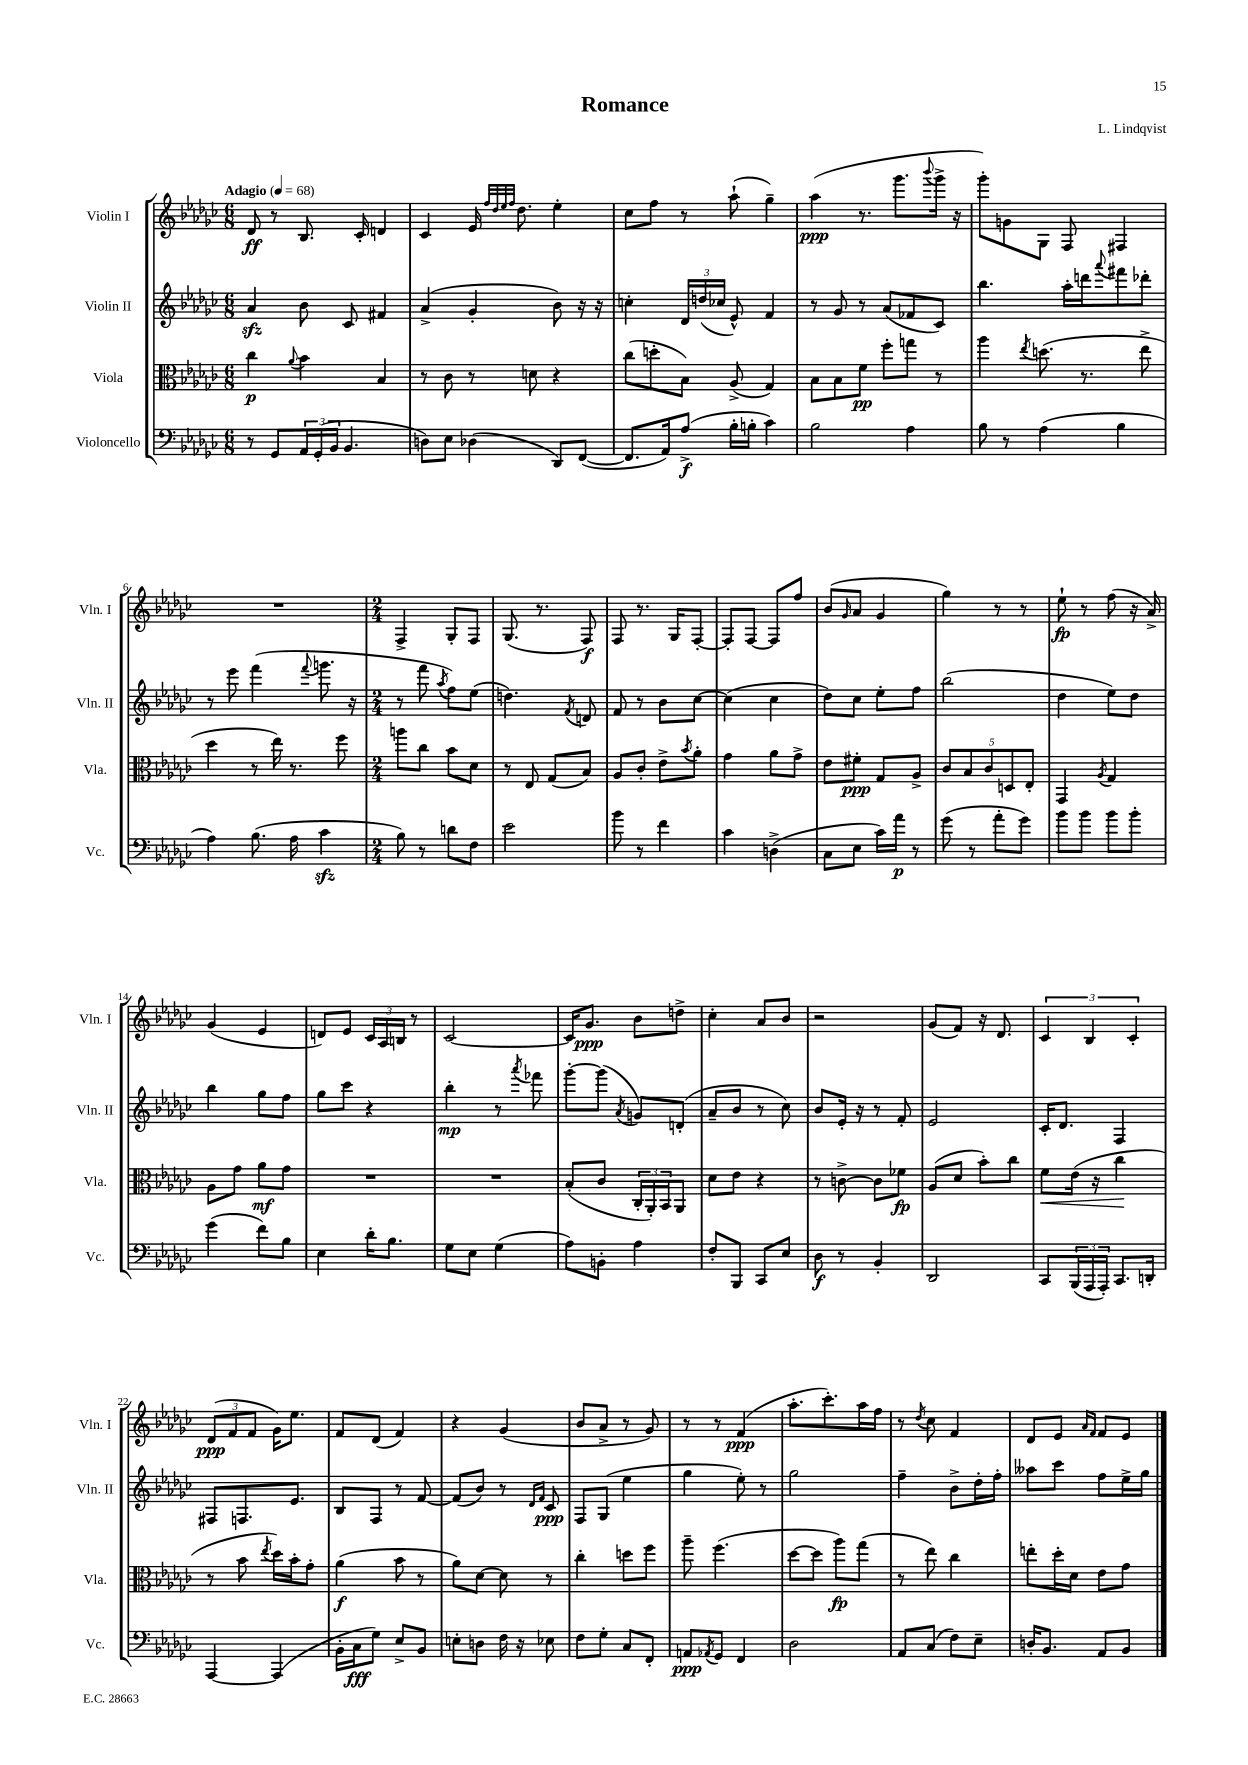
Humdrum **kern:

**kern	**kern	**kern	**kern
*staff4	*staff3	*staff2	*staff1
*clefF4	*clefC3	*clefG2	*clefG2
*k[b-e-a-d-g-c-]	*k[b-e-a-d-g-c-]	*k[b-e-a-d-g-c-]	*k[b-e-a-d-g-c-]
*M6/8	*M6/8	*M6/8	*M6/8
*MM68	*MM68	*MM68	*MM68
8r	4cc-\	4a-/	8d-/
8GG-/L	.	.	8r
.	8qqa-/	.	.
24AA-/L	4b-\	8b-\	8.B-/
(24GG-'/	.	.	.
24BB-/JJ	.	.	.
4.BB-/	.	8c-/	.
.	.	.	16c-'/
.	4B-/	4f#/	4d/
=	=	=	=
8D\L)	8r	(4a-^/	4c-/
8E-\J	8c-\	.	.
(4D-\	8r	4g-'/	16e-/
.	.	.	32qqff/LLL
.	.	.	32qqdd-/
.	.	.	32qqee-/
.	.	.	32qqff/JJJ
.	.	.	8.dd-\
.	8d\	.	.
8DD-/L)	4r	8b-\)	4ee-'\
([8FF/J	.	16r	.
.	.	16r	.
=	=	=	=
8.FF/]L	(8cc-\L	4cc'\	8cc-\L
.	8dd'\	.	8ff\J
16AA-/k)	.	.	.
(8A-^/J	8B-\J)	24d-/LL	8r
.	.	(24dd/	.
.	.	24cc-/JJ	.
16B-'\LL	(8A-^/	8e-^^/)	(8aa-`\
16B'\JJ	.	.	.
4c-\)	4G-/)	4f/	4gg-~\)
=	=	=	=
2B-\	8B-\L	8r	(4aa-\
.	8B-\	8g-/	.
.	8f\J	8r	8.r
.	8ff'\L	(8a-/L	.
.	.	.	8.ggg-\L
4A-\	8gg\J	8f-/	.
.	.	.	8qqbbb-/
.	8r	8c-/J)	16ggg-^\Jk
.	.	.	16r
=	=	=	=
8B-\	4aa-\	4.bb-\	8ggg-'\L)
8r	.	.	8g\
.	8qee-/	.	.
(4A-\	(8.dd\	.	8G-\J
.	.	16aa-'\LL	8F/
.	8.r	16ddd\J	.
.	.	8qqaaa-/	.
4B-\	.	8fff#\	4F#/
.	8ee-^\	8ddd-'\J	.
=	=	=	=
4A-\)	4dd-\	8r	2.r
.	.	8eee-\	.
(8.B-\	8r	(4fff\	.
.	16ee-\)	.	.
16A-\	8.r	.	.
.	.	8qqfff/	.
4c-\	.	8.ggg\	.
.	8ff\	.	.
.	.	16r	.
=	=	=	=
*M2/4	*M2/4	*M2/4	*M2/4
8B-\)	8aa\L	8r	4F^/
8r	8cc-\J	8fff\	.
.	.	8qaa-/	.
8d\L	8b-\L	8ff\L)	8G-'/L
8F\J	8d-\J	(8ee-\J	8F/J
=	=	=	=
2e-\	8r	4.dd\)	(8.G-/
.	8E-/	.	.
.	.	.	8.r
.	(8G-/L	.	.
.	.	8qf/	.
.	8B-/J)	8d/	8F/)
=	=	=	=
8b-\	8A-/L	8f/	8F/
8r	8c-'/J	8r	8.r
4f\	8e-^\L	8b-\L	.
.	.	.	16G-/LK
.	8qb-/	.	.
.	8a-'\J	[8cc-\J	[8F'/J
=	=	=	=
4c-\	4g-\	(4cc-\]	8F'/]L
.	.	.	[8F/J
(4D^\	8a-\L	4cc-\	8F/]L
.	8g-^\J	.	8ff/J
=	=	=	=
8C-\L	8e-\L	8dd-\L)	(8b-/L
.	.	.	16qqg-/
8E-\J	8f#'\J	8cc-\J	8a-/J
16c-\LL)	8G-/L	8ee-'\L	4g-/
16a-\JJ	.	.	.
8r	8A-^/J	8ff\J	.
=	=	=	=
(8g-\	10c-/L	(2bb-\	4gg-\)
.	10B-/	.	.
8r	.	.	.
.	10c-/	.	.
8a-'\L	.	.	8r
.	10D/	.	.
8g-\J)	.	.	8r
.	10E-'/J	.	.
=	=	=	=
8b-\L	4GG-/	4dd-\	8ee-`\
8b-\J	.	.	8r
.	8qA-/	.	.
8b-\L	4G-/	8ee-\L)	(8ff\
8b-'\J	.	8dd-\J	16r
.	.	.	16a-^/)
=	=	=	=
(4g-\	8A-\L	4bb-\	(4g-/
.	8g-\J	.	.
8f\L)	8a-\L	8gg-\L	4e-/
8B-\J	8g-\J	8ff\J	.
=	=	=	=
4E-\	2r	8gg-\L	8d/L)
.	.	8ccc-\J	8e-/J
16d-'\LK	.	4r	24c-/LL
.	.	.	24A-/
8.B-\J	.	.	.
.	.	.	24B/JJ
.	.	.	8r
=	=	=	=
8G-\L	2r	4bb-'\	[2c-/
8E-\J	.	.	.
(4G-\	.	8r	.
.	.	8qaaa-/	.
.	.	8fff-\	.
=	=	=	=
8A-\L)	(8B-'/L	[8ggg-'\L	16c-/]LK
.	.	.	8.g-/J
8BB'\J	8c-/J	(8ggg-\]J	.
.	.	8qa-/	.
4A-\	24C-'/LL	8g/L)	8b-\L
.	24AA-'/)	.	.
.	24BB-/J	.	.
.	8AA-/J	(8d'/J	8dd^\J
=	=	=	=
8F'/L	8d-\L	8a-~/L	4cc-'\
8BBB-/J	8e-\J	8b-/J	.
8CC-/L	4r	8r	8a-/L
8E-/J	.	8cc-\)	8b-/J
=	=	=	=
8D-\	8r	8b-/L	2r
8r	[8c^\	16e-'/Jk	.
.	.	16r	.
4BB-'/	8c\]L	8r	.
.	8f-\J	8f'/	.
=	=	=	=
2DD-/	(8A-/L	2e-/	(8g-/L
.	8d-/J	.	8f/J)
.	8b-'\L)	.	16r
.	.	.	8.d-/
.	8cc-\J	.	.
=	=	=	=
8CC-/L	8f\L	16c-'/LK	6c-/
.	.	8.d-/J	.
(24BBB-/L	(16e-\Jk	.	.
24AAA-/	.	.	6B-/
.	16r	.	.
24AAA-'/JJ)	.	.	.
8.CC-/L	4cc-\	4F/	.
.	.	.	6c-'/
16DD'/Jk	.	.	.
=	=	=	=
[4AAA-/	8r	8F#/L	(12d-/L
.	.	.	12f/
.	8b-\	8.F/	.
.	.	.	12f/J
.	8qee-/	.	.
(4AAA-/]	16dd-\LL)	.	16g-\LK)
.	16b-'\J	8.e-/J	8.ee-\J
.	8g-'\J	.	.
=	=	=	=
16BB-'\LL	(4a-\	8B-/L	8f/L
16C-\J	.	.	.
8G-\J)	.	8F/J	(8d-/J
8E-^/L	8b-\	8r	4f/)
8BB-/J	8r	[8f/	.
=	=	=	=
8E'\L	8a-\L)	(8f/]L	4r
8D\J	[8d-\J	8b-/J)	.
16F\	8d-\]	8r	(4g-/
16r	.	.	.
.	.	16qqd-/LL	.
.	.	16qqf/JJ	.
8E-\	8r	8c-/	.
=	=	=	=
8F\L	4cc-'\	8F/L	8b-/L
8G-'\J	.	(8G-/J	8a-^/J
8C-/L	8dd\L	4ee-\	8r
8FF'/J	8ff\J	.	8g-/)
=	=	=	=
8AA/L	8aa-~\	4gg-\	8r
8qAA-/	.	.	.
8GG-/J	(4.ff\	.	8r
4FF/	.	8ee-'\)	(4f/
.	.	8r	.
=	=	=	=
2D-\	[8dd-\L	2gg-\	8.aa-'\L
.	8dd-\]J	.	.
.	.	.	8.ccc-'\)
.	8aa-\L)	.	.
.	(8gg-\J	.	16aa-\L
.	.	.	16ff\JJ
=	=	=	=
8AA-/L	8r	4ff~\	8r
.	.	.	8qdd-/
(8C-/J	8ee-\)	.	8cc-\
8F\L)	4cc-\	8b-^\L	4f/
8E-~\J	.	16dd-'\L	.
.	.	16ff'\JJ	.
=	=	=	=
16D'/LK	8ee'\L	8aa--\L	8d-/L
8.BB-/J	.	.	.
.	16dd-'\L	8ccc-\J	8e-/J
.	16d-\JJ	.	.
.	.	.	16qqa-/LL
.	.	.	16qqf/JJ
8AA-/L	8e-\L	8ff\L	8f/L
8BB-/J	8g-\J	16ee-^\L	8e-/J
.	.	16gg-\JJ	.
==	==	==	==
*-	*-	*-	*-
